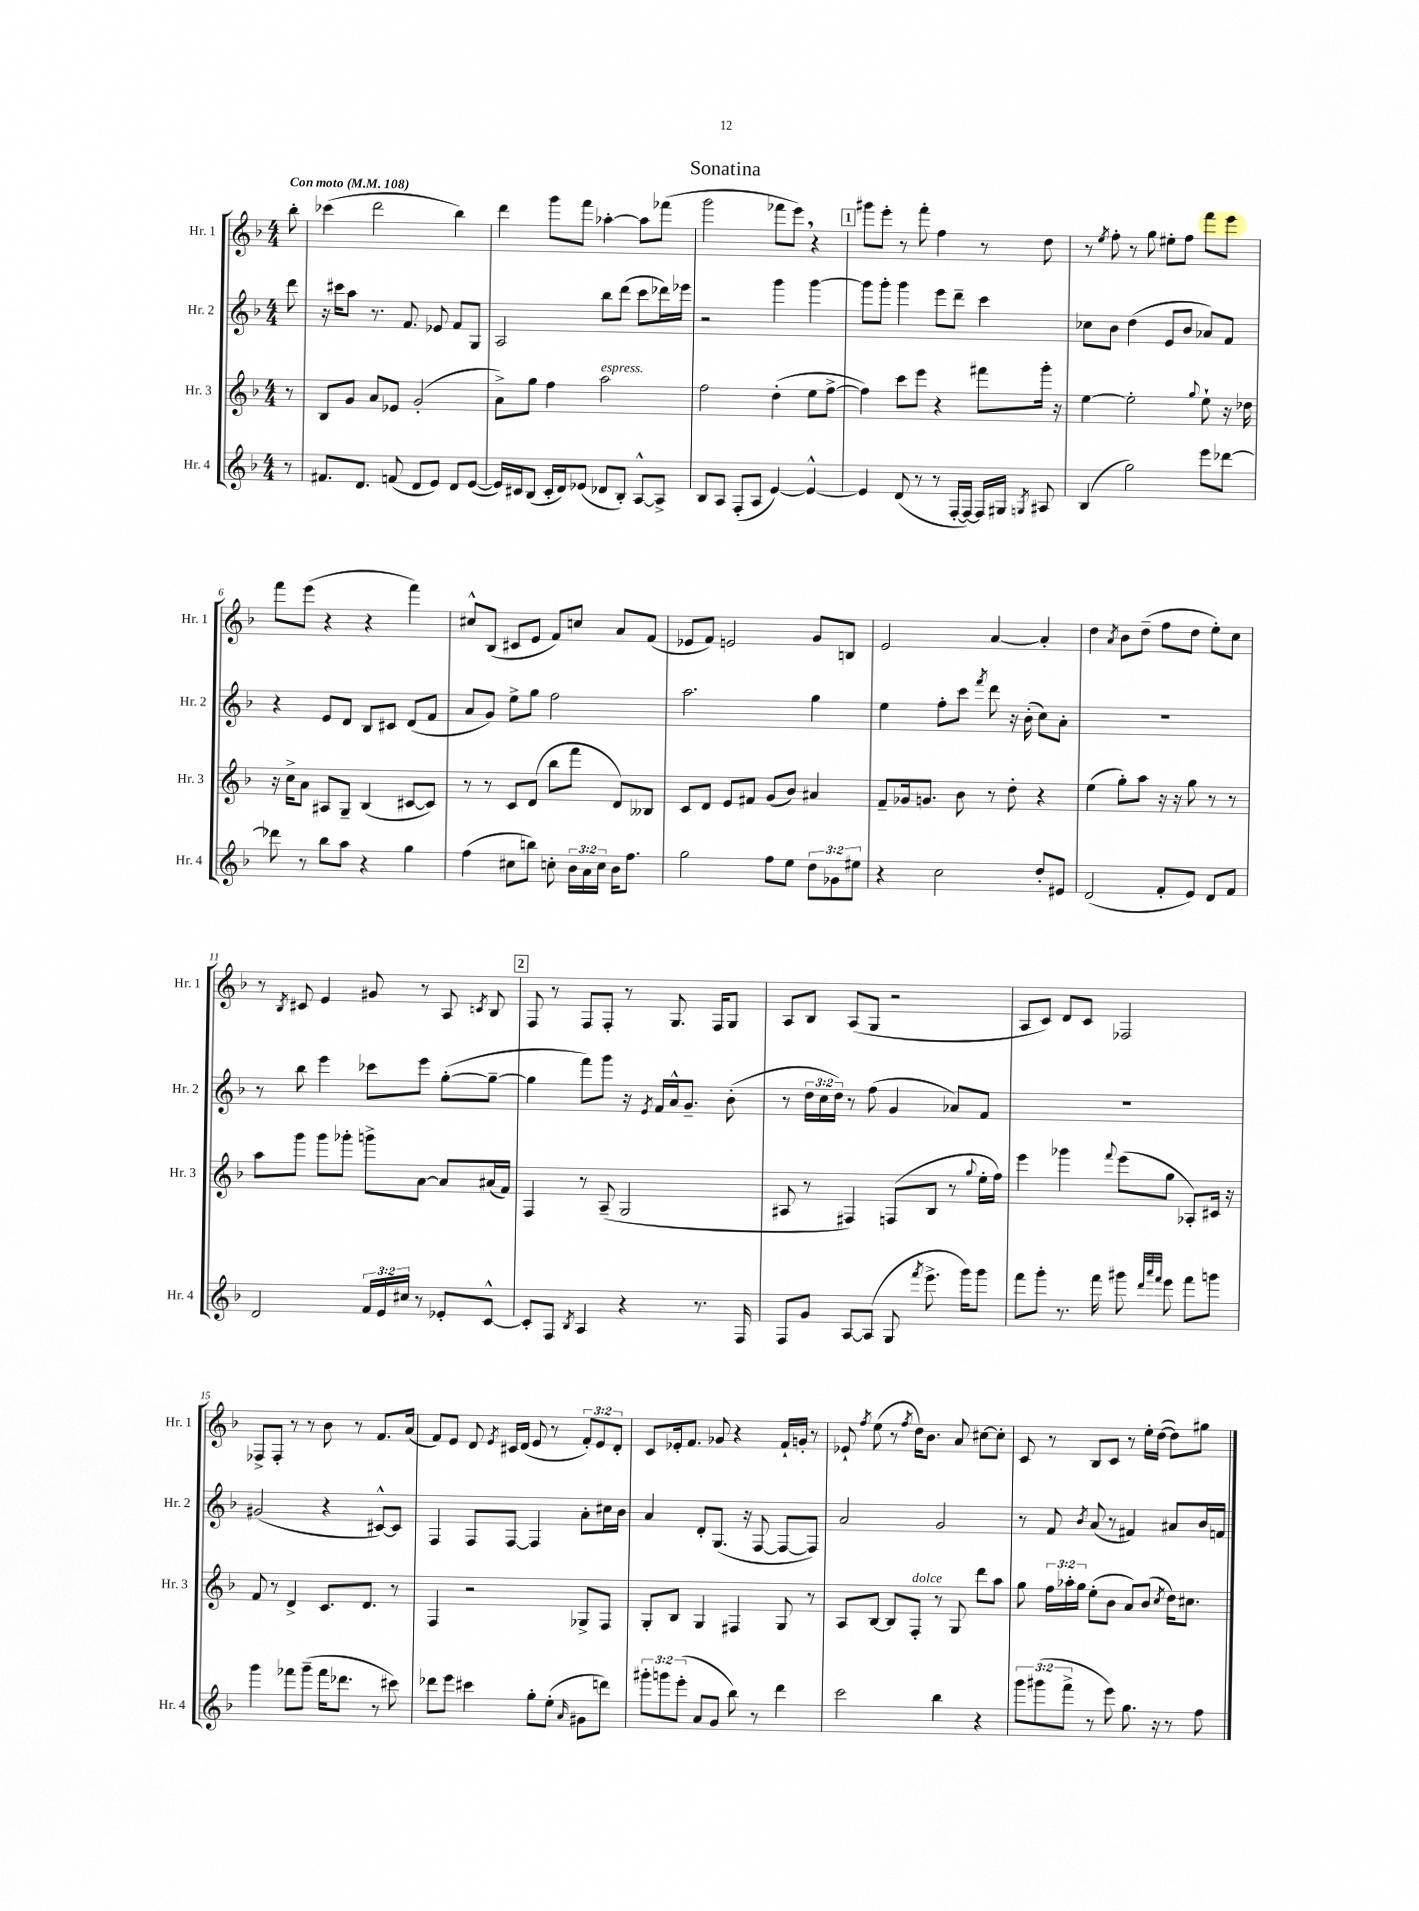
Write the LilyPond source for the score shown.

\header { title = "Sonatina" }
<<
\new StaffGroup <<
\new Staff = "s0" \with { instrumentName = "Hr. 1" shortInstrumentName = "Hr. 1" } {
    \clef treble \key f \major \numericTimeSignature \time 4/4 \override Staff.TupletNumber.text = #tuplet-number::calc-fraction-text \partial 8 \tempo "Con moto" 4 = 108
    \autoBeamOff bes''8-. |
    ces'''4( d'''2 bes''4) |
    d'''4 g'''8[ f'''8] aes''4~-. aes''8[ fes'''8]( |
    g'''2 fes'''8[ e'''8]) \breathe r4 |
    \mark \markup { \box "1" } gis'''8[ e'''8]-. r8 f'''8-. f''4 r8 d''8 |
    r8 \acciaccatura { e''8 } f''8-. r8 g''8 eis''8[-. f''8] f'''8[ e'''8] |
    f'''8[ e'''8]( r4 r4 f'''4) |
    cis''8[-^ bes8]( cis'8[ e'8] f'8[) c''8] a'8[ f'8]( |
    ees'8[ f'8]) e'2 g'8[ b8] |
    e'2 a'4~ a'4-. |
    d''4 \acciaccatura { a'8 } bes'8[ d''8]--( f''8[ d''8] e''8[-.) c''8] |
    r8 \acciaccatura { bes8 } cis'8 e'4 gis'8 r8 a8 \acciaccatura { c'8 } bes8 |
    \mark \markup { \box "2" } f8 r8 f8[ f8]-. r8 g8. f16[ g8] |
    a8[ bes8] a8[( g8] r2 |
    a8[ c'8]) d'8[ c'8] fes2 |
    fes8[-> fes8]-. r8 r8 bes'8 r8 f'8.[ a'16]( |
    f'8[) e'8] d'8 \acciaccatura { e'8 } cis'16[ d'16]( e'8 r8 \tuplet 3/2 { f'8[-.) e'8 d'8]-. } |
    c'8[ ees'16-. f'8.] ges'8 r4 f'16[-! g'16]-. r8 |
    ees'8-! \acciaccatura { f''8 } e''8( r8 \acciaccatura { f''8 } d''16[) bes'8.] a'8 cis''8[~ cis''8]-. |
    c'8 r8 bes8[ c'8] r8 e''16[-. d''16]~( d''8[) gis''8] \bar "|." |
}
\new Staff = "s1" \with { instrumentName = "Hr. 2" shortInstrumentName = "Hr. 2" } {
    \clef treble \key f \major \numericTimeSignature \time 4/4 \override Staff.TupletNumber.text = #tuplet-number::calc-fraction-text \partial 8
    \autoBeamOff d'''8 |
    r16 cis'''16[ a''8] r8. f'8. ees'8 f'8[ g8] |
    a2 bes''8[ d'''8]( c'''8[ des'''16) ees'''16] |
    r2 g'''4 g'''4~ |
    \mark \markup { \box "1" } g'''8[ g'''8]-. g'''4 e'''8[ d'''8]-- c'''4 |
    ces''8[ bes'8] d''4( e'8[ bes'8] aes'8[) f'8] |
    r4 e'8[ d'8] bes8[ cis'8] d'8[( f'8] |
    a'8[ g'8]) e''8[-> g''8] f''2 |
    a''2. g''4 |
    e''4 f''8[-. c'''8] \acciaccatura { f'''8 } d'''8 r16 bes'16-.( c''8[) a'8]-. |
    R1 |
    r8 bes''8 e'''4 ces'''8[ e'''8] g''8[~-.( g''8]~-- |
    \mark \markup { \box "2" } g''4 f'''8[) g'''8] r16 \acciaccatura { e'8 } f'16[ a'16-^ g'8.]-- bes'8-.( |
    r8 \tuplet 3/2 { d''16[ c''16 d''16]) } r8 f''8( g'4 aes'8[) f'8] |
    R1 |
    gis'2( r4 cis'8[~-^) cis'8] |
    f4 f8[ f8]~ f4 a'8[-. cis''16 bes'16] |
    a'4 d'8[-. g8.]( r16 f8~ f8[~ f8]) |
    a'2 g'2 |
    r8 f'8 \acciaccatura { bes'8 } a'8( r8 fis'4) ais'8[ bes'16 f'16] \bar "|." |
}
\new Staff = "s2" \with { instrumentName = "Hr. 3" shortInstrumentName = "Hr. 3" } {
    \clef treble \key f \major \numericTimeSignature \time 4/4 \override Staff.TupletNumber.text = #tuplet-number::calc-fraction-text \partial 8
    \autoBeamOff r8 |
    bes8[ g'8] a'8[ ees'8] g'2-.( |
    a'8[->) g''8] f''4 a''2^\markup { \italic "espress." } |
    f''2 d''4-.( e''8[ f''8]~-> |
    \mark \markup { \box "1" } f''4) c'''8[ e'''8] r4 fis'''8[ g'''16]-. r16 |
    e''4~ e''2-. \appoggiatura { g''8 } e''8-! r16 des''16 |
    r16 c''16[-> a'8] ais8[ g8]-- bes4( cis'8[~ cis'8]) |
    r8 r8 c'8[ d'8]( bes''8[ f'''8] d'8[) beses8] |
    c'8[ d'8] e'8[ fis'8] g'8[( bes'8]) ais'4 |
    f'8[-- ges'16 g'8.] bes'8 r8 d''8-. r4 |
    e''4( g''8[-.) a''8] r16 r16 g''8 r8 r8 |
    a''8[ g'''8] g'''8[ ges'''8]-. g'''8[-> a'8]~ a'8[ ais'16( f'16]) |
    \mark \markup { \box "2" } f4 r8 a8--( g2 |
    ais8 r8 fis4) f8[( bes8] r8 \appoggiatura { g''8 } e''16[-. f''16]) |
    e'''4 ges'''4 \appoggiatura { f'''8 } e'''8[( g''8] aes8[-.) cis'16] r16 |
    f'8 r8 d'4-> c'8.[ d'8.] r8 |
    f4 r2 ges8[-> f8] |
    g8[-. bes8] g4 fis4 g8 r8 |
    a8[ bes8]~ bes8[ f8]-.^\markup { \italic "dolce" } r8 g8 d'''8[ a''8] |
    g''8 \tuplet 3/2 { f''16[ aes''16-. g''16] } e''8[-.( bes'8] a'8[) bes'8]( \acciaccatura { c''8 } d''16[) cis''8.] \bar "|." |
}
\new Staff = "s3" \with { instrumentName = "Hr. 4" shortInstrumentName = "Hr. 4" } {
    \clef treble \key f \major \numericTimeSignature \time 4/4 \override Staff.TupletNumber.text = #tuplet-number::calc-fraction-text \partial 8
    \autoBeamOff r8 |
    fis'8.[ d'8.] f'8( d'8[ e'8]) d'8[ e'8]~( |
    e'16[) cis'16 bes8]( cis'16[-. d'16) ees'8]( des'8[ bes8]-.) a8[~-^ a8]-> |
    bes8[ a8] f8[-.( a8] e'4~) e'4~-^ |
    \mark \markup { \box "1" } e'4 d'8( r8 r8 f16[~-. f16]~) f16[ gis16] \acciaccatura { g8 } ais8 |
    bes4( g''2) e'''8[ des'''8]~ |
    des'''8 r8 bes''8[ a''8] r4 g''4 |
    f''4( cis''8[ b''8]) c''8-. \tuplet 3/2 { bes'16[ a'16 c''16] } bes'16[ f''8.] |
    g''2 f''8[ e''8] \tuplet 3/2 { d''8[ ges'8 eis''8] } |
    r4 c''2 d''8[-. eis'8] |
    d'2( f'8[-. e'8]) d'8[ f'8] |
    d'2 \tuplet 3/2 { f'16[ e'16 cis''16] } r8 ees'8[-. c'8]~-^ |
    \mark \markup { \box "2" } c'8[-. f8] \acciaccatura { bes8 } a4 r4 r8. f16 |
    f8[ g'8] a8[~ a8]( g8 \acciaccatura { f'''8 } e'''8.-> g'''16[) g'''8] |
    f'''8[ g'''8]-. r8. f'''16 gis'''8 \grace { d'''32[ a'''32 f'''32] } e'''8 f'''8[ g'''8] |
    g'''4 fes'''8[ g'''8]--( fes'''16[ des'''8.] r8 cis'''8) |
    des'''8[ e'''8] cis'''4 g''8[-. e''8]-.( \grace { a'16 } gis'8[ d'''8]) |
    \tuplet 3/2 { gis'''8[-. g'''8 e'''8]-.( } a'8[ g'8] bes''8) r8 d'''4 |
    c'''2 bes''4 r4 |
    \tuplet 3/2 { g'''8[ gis'''8( f'''8]-> } r8 e'''8) g''8. r16 r8 f''8 \bar "|." |
}
>>
>>
